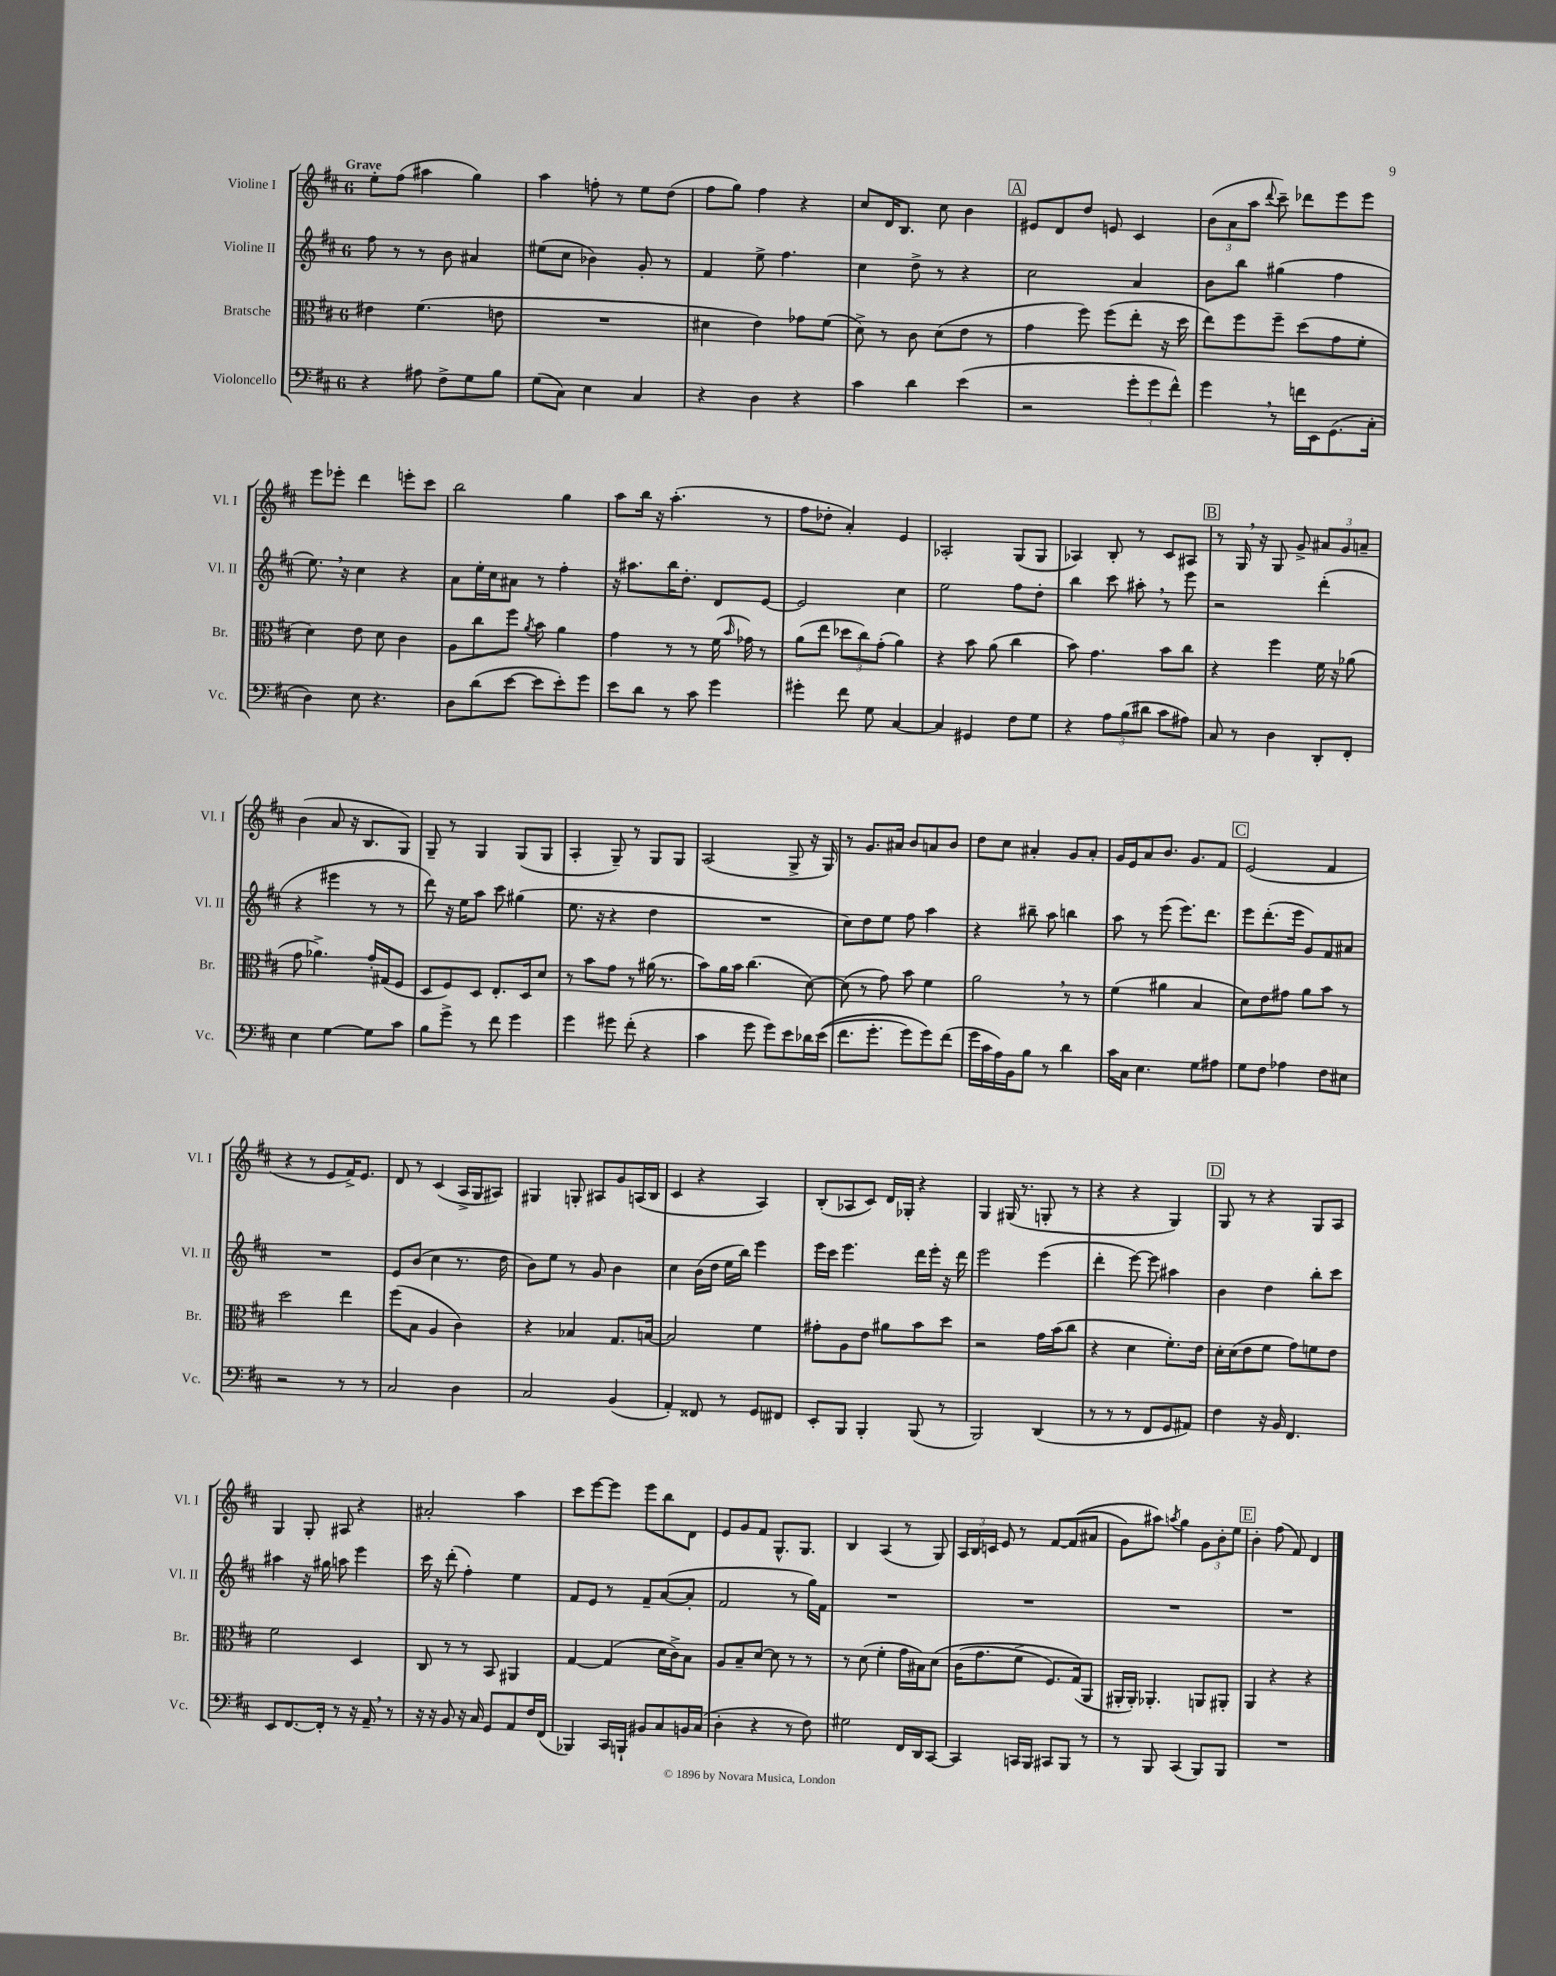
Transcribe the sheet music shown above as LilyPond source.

<<
\new StaffGroup <<
\new Staff = "s0" \with { instrumentName = "Violine I" shortInstrumentName = "Vl. I" } {
    \clef treble \key d \major \once \override Staff.TimeSignature.style = #'single-digit \time 6/8 \tempo "Grave"
    \autoBeamOff e''8[-. fis''8]( ais''4 g''4) |
    a''4 f''8-. r8 e''8[ d''8]( |
    fis''8[ g''8]) fis''4 r4 |
    cis''8[ d'16 b8.] cis''8 b'4 |
    \mark \markup { \box "A" } eis'8[ d'8 d''8] e'8 cis'4 |
    \tuplet 3/2 { b'8[( a'8 a''8] } \appoggiatura { d'''8 } cis'''8--) des'''8[ e'''8 e'''8] |
    e'''8[ ees'''8]-. d'''4 e'''8[-. cis'''8] |
    b''2 g''4 |
    a''8[ b''16] r16 a''4.-.( r8 |
    fis''8[ des''8]-. a'4-.) e'4 |
    aes2-. g8[( g8] |
    aes4) b8-. r8 cis'8[ ais8] |
    \mark \markup { \box "B" } r8 g16 \breathe r16 g8 g'8-> \tuplet 3/2 { ais'8[ g'8 a'8]-- } |
    b'4( a'8 r16 b8.[ g8]) |
    g8-- r8 g4 g8[( g8] |
    a4-. g8--) r8 g8[ g8] |
    a2( g8-> r16 g16) |
    r8 g'8.[ ais'16] b'8[ a'8 b'8] |
    d''8[ cis''8] ais'4-. g'8[ ais'8]-. |
    g'16[ e'16 a'8 b'8.] g'8.[ fis'8] |
    \mark \markup { \box "C" } e'2( fis'4 |
    r4 r8 e'8[ fis'16->) e'8.] |
    d'8 r8 cis'4( a16[-> g16 ais8]) |
    gis4 g8-. ais8[ g'8 a16( b16] |
    cis'4 r4 a4) |
    b8[-.( aes8 cis'8]) d'16[ ges16]-. r4 |
    g4 gis16( r8. g8-. r8 |
    r4 r4 g4) |
    \mark \markup { \box "D" } g8 r8 r4 g8[ a8] |
    g4 g8-. ais8 r4 |
    ais'2-. a''4 |
    cis'''8[ e'''8~ e'''8] e'''8[ b''8 d'8] |
    e'8[ g'8 fis'8] g8.[-^ g8.] |
    b4 a4( r8 g8) |
    \tuplet 3/2 { a16[ b16 c'16] } e'8 r8 fis'8[~ fis'8(\( ais'8] |
    g'8[) ais''8]\) \acciaccatura { a''8 } g''4 \tuplet 3/2 { g'8[ b'8-. e''8] } |
    \mark \markup { \box "E" } b'4-. fis''8( fis'8) d'4 \bar "|." |
}
\new Staff = "s1" \with { instrumentName = "Violine II" shortInstrumentName = "Vl. II" } {
    \clef treble \key d \major \once \override Staff.TimeSignature.style = #'single-digit \time 6/8
    \autoBeamOff fis''8 r8 r8 b'8 ais'4 |
    eis''8[( cis''8] bes'4) g'8-. r8 |
    fis'4 e''8-> fis''4. |
    cis''4 d''8-> r8 r4 |
    \mark \markup { \box "A" } cis''2 a'4 |
    b'8[ b''8] gis''4( fis''4 |
    e''8.) \breathe r16 cis''4 r4 |
    a'8[ e''16-. cis''16 ais'8] r8 fis''4-. |
    r16 ais''8.[ b''16 d''8.]-. d'8[ e'8]~ |
    e'2 cis''4 |
    e''2 fis''8[ d''8]-. |
    b''4 cis'''8 ais''8-. \breathe r8 e'''8 |
    \mark \markup { \box "B" } r2 d'''4-.( |
    r4 eis'''4 r8 r8 |
    d'''8) r16 e''16[ a''8] cis'''8 gis''4( |
    e''8. r16 r4 d''4 |
    R2. |
    cis''8[) d''8 e''8] fis''8 a''4 |
    r4 bis''8-- a''8 b''4 |
    a''8 r8 e'''8( e'''8.[) d'''8.] |
    \mark \markup { \box "C" } e'''8[ d'''8.-.( e'''16] g'8[) fis'8 ais'8] |
    R2. |
    e'8[ b'8]( cis''4 r8. d''16 |
    b'8[) e''8] r8 g'8 b'4 |
    cis''4 b'16[( d''16] e''16[ b''16]) e'''4 |
    e'''16[ cis'''16] e'''4. d'''16[ e'''16]-. r16 d'''16 |
    e'''2 e'''4( |
    d'''4-. e'''8~) e'''8 ais''4 |
    \mark \markup { \box "D" } b'4 d''4 b''8[-. cis'''8] |
    ais''4 r16 gis''16 a''8 e'''4 |
    cis'''16 r16 d'''8-.( fis''4-.) e''4 |
    fis'8[ e'8] r8 fis'8[-- a'8~( a'8]-. |
    fis'2 r8 g''16[) fis'16] |
    R2. |
    R2. |
    R2. |
    \mark \markup { \box "E" } R2. \bar "|." |
}
\new Staff = "s2" \with { instrumentName = "Bratsche" shortInstrumentName = "Br." } {
    \clef alto \key d \major \once \override Staff.TimeSignature.style = #'single-digit \time 6/8
    \autoBeamOff eis'4 fis'4.( e'8 |
    R2. |
    dis'4 e'4) ges'8[ fis'8]( |
    d'8->) r8 cis'8 d'8[( e'8] r8 |
    \mark \markup { \box "A" } g'4 fis''8) fis''8[( e''8]-. r16 d''16 |
    e''8[) fis''8 fis''8]-- d''8[( g'8 fis'8]-. |
    d'4) e'8 d'8 cis'4 |
    a8[ cis''8 fis''8] \acciaccatura { a'8 } b'8 a'4 |
    g'4 r8 r8 fis'16( \grace { b'16 } ges'16) r8 |
    a'8[( e''8] \tuplet 3/2 { des''8[ cis''8) g'8]-.( } a'4) |
    r4 b'8 a'8( cis''4 |
    b'8) g'4. b'8[ cis''8] |
    \mark \markup { \box "B" } r4 fis''4 fis'16 r16 aes'8( |
    g'8 aes'4.->) g'16[-. gis16( fis8] |
    d8[ fis8) d8] e8.[-. d16 d'8] |
    r8 b'8[ g'8] r8 ais'16( r8. |
    b'8[) a'16 b'16] cis''4.( d'8~) |
    d'8( r8 g'8) b'8 fis'4 |
    a'2 \breathe r8 r8 |
    fis'4( ais'4 b4 |
    \mark \markup { \box "C" } d'8[) e'8 gis'8] a'8[ b'8] r8 |
    d''2 e''4 |
    fis''8[( b8] a4 cis'4) |
    r4 bes4 g8.[ b16]~ |
    b2 fis'4 |
    gis'8[-. a8 e'8] ais'8[ b'8 d''8] |
    r2 g'16[ b'16( cis''8] |
    r4 d'4 fis'8.[-.) e'16] |
    \mark \markup { \box "D" } d'16[-. d'16( e'8 fis'8] g'8[) f'8 e'8] |
    fis'2 d4 |
    cis8 r8 r8 b,8 ais,4 |
    g4~ g4( d'16[ cis'16->) b8] |
    a8[ b8-- d'8]~ d'8 r8 r8 |
    r8 d'8( fis'4-. g'16[ bis16) d'8]\( |
    cis'16[( g'8. fis'8]-> fis8.[) g16(\) a,8] |
    ais,16[-. ais,16]-.) aes,4.-. a,8[ ais,8]-. |
    \mark \markup { \box "E" } a,4 r4 r4 \bar "|." |
}
\new Staff = "s3" \with { instrumentName = "Violoncello" shortInstrumentName = "Vc." } {
    \clef bass \key d \major \once \override Staff.TimeSignature.style = #'single-digit \time 6/8
    \autoBeamOff r4 ais8 fis8[-> g8 b8] |
    g8[( cis8]) e4 cis4 |
    r4 d4 r4 |
    cis'4 d'4 e'4( |
    \mark \markup { \box "A" } r2 \tuplet 3/2 { g'8[-. g'8 fis'8]-^) } |
    g'4 \breathe r8 f'16[ e,16 g,8.( cis16]-. |
    d4) e8 r4. |
    d8[ d'8( e'8]~ e'8[ e'8-.) g'8] |
    e'8[ d'8] r8 cis'8 g'4 |
    gis'4-. fis'8 g8 cis4~ |
    cis4 gis,4 fis8[ g8] |
    r4 \tuplet 3/2 { a8[ b8( dis'8] } cis'8[ ais8]) |
    \mark \markup { \box "B" } cis8 r8 d4 d,8[-. fis,8]-. |
    e4 g4~ g8[ cis'8] |
    b8[ g'8]-> r8 fis'8 g'4 |
    g'4 gis'8 fis'8-.( r4 |
    cis'4 g'8 g'8[) e'8 des'16 e'16](\( |
    fis'8.[ g'8.]-. g'8[) g'8\) fis'8]( |
    g'16[ cis'16 a16) b,16 b8] r8 d'4 |
    cis'16[ cis16] e4. g8[ ais8] |
    \mark \markup { \box "C" } g8[ fis8] aes4 fis8[ eis8] |
    r2 r8 r8 |
    cis2 d4 |
    cis2 b,4( |
    a,4-.) fisis,8 r8 g,8[ fis,8] |
    e,8[-. b,,8] b,,4-. b,,8( r8 |
    b,,2) d,4( |
    r8 r8 r8 fis,8[ g,8 ais,8]) |
    \mark \markup { \box "D" } fis4 r16 b,16 fis,4. |
    e,8[ fis,8.~ fis,16]-. r8 r16 a,16-- \breathe r8 |
    r16 r16 b,8 r16 cis16 g,8[ a,8 fis16 fis,16]( |
    bes,,4) cis,16[ b,,16]-! bis,8[ cis8 b,16 cis16]( |
    d4-. r4 r8 fis8) |
    gis2 fis,16[ d,16 cis,8]~ |
    cis,4 c,16[ b,,16] cis,8[ b,,8] r8 |
    r8 b,,8 cis,4( b,,8[) b,,8] |
    \mark \markup { \box "E" } R2. \bar "|." |
}
>>
>>
\layout { \context { \Score \remove "Bar_number_engraver" } }
